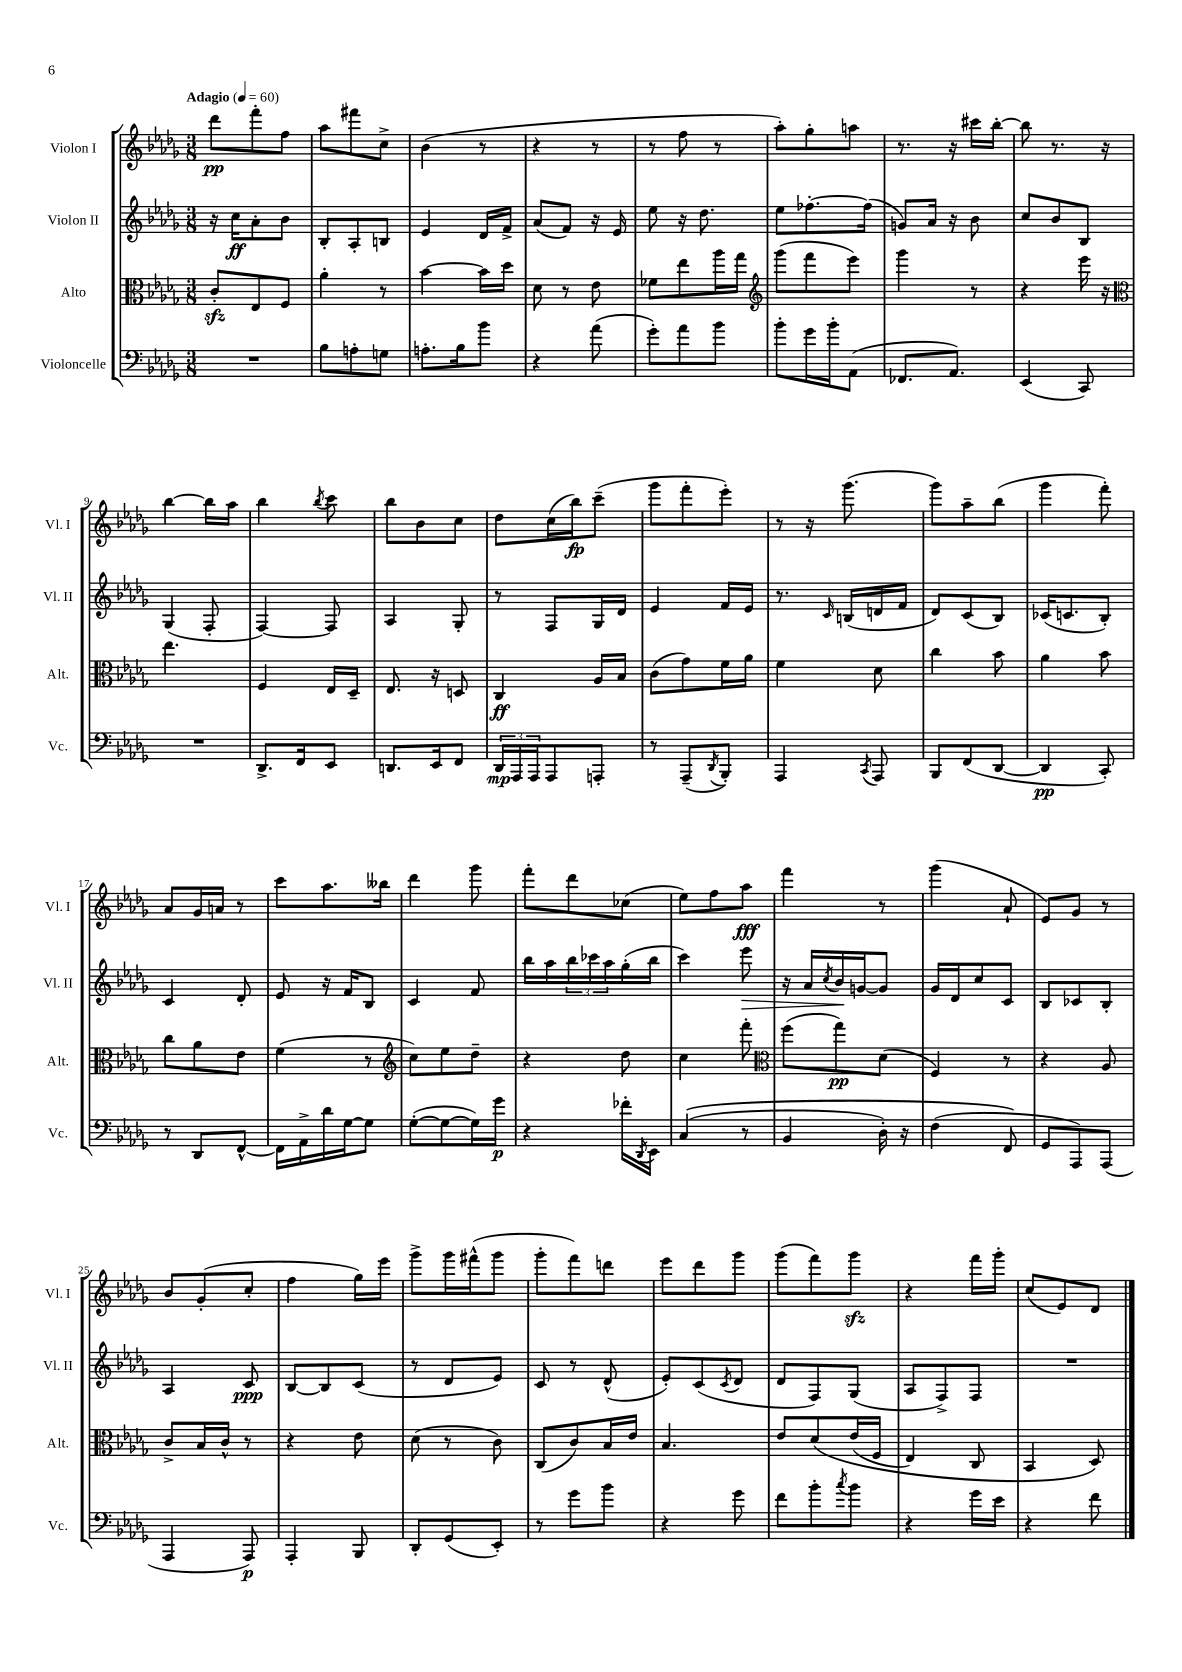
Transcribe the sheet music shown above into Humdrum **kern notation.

**kern	**dynam	**kern	**dynam	**kern	**dynam	**kern	**dynam
*part4	*part4	*part3	*part3	*part2	*part2	*part1	*part1
*staff4	*staff4	*staff3	*staff3	*staff2	*staff2	*staff1	*staff1
*I"Violoncelle	*	*I"Alto	*	*I"Violon II	*	*I"Violon I	*
*I'Vc.	*	*I'Alt.	*	*I'Vl. II	*	*I'Vl. I	*
*clefF4	*	*clefC3	*	*clefG2	*	*clefG2	*
*k[b-e-a-d-g-]	*	*k[b-e-a-d-g-]	*	*k[b-e-a-d-g-]	*	*k[b-e-a-d-g-]	*
*M3/8	*	*M3/8	*	*M3/8	*	*M3/8	*
*MM60	*	*MM60	*	*MM60	*	*MM60	*
=1	=1	=1	=1	=1	=1	=1	=1
!	!	!	!	!	!	!LO:TX:a:B:t=Adagio	!
4.r	.	8czz'/L	.	16r	.	8ddd-\L	pp
.	.	.	.	16cc\KL	ff	.	.
.	.	8E-/	.	8a-'\	.	8fff'\	.
.	.	8F/J	.	8b-\J	.	8ff\J	.
=2	=2	=2	=2	=2	=2	=2	=2
8B-\L	.	4a-'\	.	8B-'/L	.	8aa-\L	.
8An'\	.	.	.	8A-'/	.	8fff#X\	.
8Gn\J	.	8r	.	8Bn/J	.	8cc^\J	.
=3	=3	=3	=3	=3	=3	=3	=3
8.An'\L	.	[4b-\	.	4e-/	.	(4b-\	.
16B-\k	.	.	.	.	.	.	.
8b-\J	.	16b-\LL]	.	16d-/LL	.	8r	.
.	.	16dd-\JJ	.	16f^/JJ	.	.	.
=4	=4	=4	=4	=4	=4	=4	=4
4r	.	8d-\	.	(8a-/L	.	4r	.
.	.	8r	.	8f/J)	.	.	.
(8a-\	.	8e-\	.	16r	.	8r	.
.	.	.	.	16e-/	.	.	.
=5	=5	=5	=5	=5	=5	=5	=5
8g-'\L)	.	8f-X\L	.	8ee-\	.	8r	.
8a-\	.	8ee-\	.	16r	.	8ff\	.
.	.	.	.	8.dd-\	.	.	.
8b-\J	.	16aa-\L	.	.	.	8r	.
.	.	16gg-\JJ	.	.	.	.	.
=6	=6	=6	=6	=6	=6	=6	=6
*	*	*clefG2	*	*	*	*	*
8b-'\L	.	(8ggg-\L	.	8ee-\L	.	8aa-'\L)	.
16g-\L	.	8fff\	.	[8.ff-X'\	.	8gg-'\	.
16b-'\J	.	.	.	.	.	.	.
(8AA-\J	.	8eee-\J)	.	.	.	8aan\J	.
.	.	.	.	(16ff-\Jk]	.	.	.
=7	=7	=7	=7	=7	=7	=7	=7
8.FF-X/L	.	4ggg-\	.	8gn/L)	.	8.r	.
.	.	.	.	16a-/Jk	.	.	.
8.AA-/J)	.	.	.	16r	.	16r	.
.	.	8r	.	8b-\	.	16ccc#X\LL	.
.	.	.	.	.	.	[16bb-'\JJ	.
=8	=8	=8	=8	=8	=8	=8	=8
(4EE-/	.	4r	.	8cc/L	.	8bb-\]	.
.	.	.	.	8b-/	.	8.r	.
8CC/)	.	16eee-\	.	8B-/J	.	.	.
.	.	16r	.	.	.	16r	.
!!LO:LB:g=z
=9	=9	=9	=9	=9	=9	=9	=9
*	*	*clefC3	*	*	*	*	*
4.r	.	4.ee-\	.	(4G-/	.	[4bb-\	.
.	.	.	.	8F'/	.	16bb-\LL]	.
.	.	.	.	.	.	16aa-\JJ	.
=10	=10	=10	=10	=10	=10	=10	=10
8.DD-^/L	.	4F/	.	[4F/)	.	4bb-\	.
16FF/k	.	.	.	.	.	.	.
.	.	.	.	.	.	8qbb-/	.
8EE-/J	.	16E-/LL	.	8F/]	.	8ccc\	.
.	.	16D-~/JJ	.	.	.	.	.
=11	=11	=11	=11	=11	=11	=11	=11
8.DDn/L	.	8.E-/	.	4A-/	.	8bb-\L	.
.	.	.	.	.	.	8b-\	.
16EE-/k	.	16r	.	.	.	.	.
8FF/J	.	8Dn/	.	8G-'/	.	8cc\J	.
=12	=12	=12	=12	=12	=12	=12	=12
24DD-/LL	mp	4C/	ff	8r	.	8dd-\L	.
24AAA-/	.	.	.	.	.	.	.
24AAA-/J	.	.	.	.	.	.	.
8AAA-/	.	.	.	8F/L	.	(16cc\L	.
.	.	.	.	.	.	16bb-\J)	fp
8AAAn'/J	.	16A-/LL	.	16G-/L	.	(8ccc~\J	.
.	.	16B-/JJ	.	16d-/JJ	.	.	.
=13	=13	=13	=13	=13	=13	=13	=13
8r	.	(8c\L	.	4e-/	.	8ggg-\L	.
(8AAA-~/L	.	8g-\)	.	.	.	8fff'\	.
8qDD-/	.	.	.	.	.	.	.
8BBB-'/J)	.	16f\L	.	16f/LL	.	8eee-'\J)	.
.	.	16a-\JJ	.	16e-/JJ	.	.	.
=14	=14	=14	=14	=14	=14	=14	=14
4AAA-/	.	4f\	.	8.r	.	8r	.
.	.	.	.	.	.	16r	.
.	.	.	.	16qqc/	.	.	.
.	.	.	.	(16Bn/LL	.	(8.ggg-\	.
8qCC/	.	.	.	.	.	.	.
8AAA-/	.	8d-\	.	16dn/	.	.	.
.	.	.	.	16f/JJ	.	.	.
=15	=15	=15	=15	=15	=15	=15	=15
8BBB-/L	.	4cc\	.	8d-/L)	.	8ggg-\L)	.
(8FF/	.	.	.	(8c/	.	8aa-~\	.
[8DD-/J	.	8b-\	.	8B-/J)	.	(8bb-\J	.
=16	=16	=16	=16	=16	=16	=16	=16
4DD-/]	pp	4a-\	.	(16c-X/KL	.	4ggg-\	.
.	.	.	.	8.cn/	.	.	.
8CC'/)	.	8b-\	.	8B-'/J)	.	8fff'\)	.
!!LO:LB:g=z
=17	=17	=17	=17	=17	=17	=17	=17
8r	.	8cc\L	.	4c/	.	8a-/L	.
8DD-/L	.	8a-\	.	.	.	16g-/L	.
.	.	.	.	.	.	16an/JJ	.
[8FF^^/J	.	8e-\J	.	8d-'/	.	8r	.
=18	=18	=18	=18	=18	=18	=18	=18
16FF\LL]	.	(4f\	.	8e-/	.	8ccc\L	.
16AA-^\	.	.	.	.	.	.	.
16d-\	.	.	.	16r	.	8.aa-\	.
[16G-\J	.	.	.	16f/KL	.	.	.
8G-\J]	.	8r	.	8B-/J	.	.	.
.	.	.	.	.	.	16bb--X\Jk	.
=19	=19	=19	=19	=19	=19	=19	=19
*	*	*clefG2	*	*	*	*	*
([8G-'\L	.	8cc\L)	.	4c/	.	4ddd-\	.
8G-\_	.	8ee-\	.	.	.	.	.
16G-\L])	.	8dd-~\J	.	8f/	.	8ggg-\	.
16g-\JJ	p	.	.	.	.	.	.
=20	=20	=20	=20	=20	=20	=20	=20
4r	.	4r	.	16bb-\LL	.	8fff'\L	.
.	.	.	.	16aa-\	.	.	.
.	.	.	.	24bb-\	.	8ddd-\	.
.	.	.	.	24ccc-X\	.	.	.
.	.	.	.	24aa-\	.	.	.
16f-X'\LL	.	8dd-\	.	(16gg-'\	.	(8cc-X\J	.
8qDD-/	.	.	.	.	.	.	.
16EE-\JJ	.	.	.	16bb-\JJ	.	.	.
=21	=21	=21	=21	=21	=21	=21	=21
((4C/	.	4cc\	.	4ccc\)	.	8ee-\L)	.
.	.	.	.	.	.	8ff\	.
!	!	!	!	!	!LO:HP:b	!	!
8r	.	8fff'\	.	8eee-\	>	8aa-\J	fff
=22	=22	=22	=22	=22	=22	=22	=22
*	*	*clefC3	*	*	*	*	*
4BB-/	.	(8ff\L	.	16r	.	4fff\	.
.	.	.	.	16a-/LL	.	.	.
.	.	.	.	8qcc/	.	.	.
.	.	8gg-\)	pp	16b-/	.	.	.
.	.	.	.	[16gn/J	]	.	.
16D-'\)	.	(8d-\J	.	8g/J]	.	8r	.
16r	.	.	.	.	.	.	.
=23	=23	=23	=23	=23	=23	=23	=23
(4F\	.	4F/)	.	16g-/LL	.	(4ggg-\	.
.	.	.	.	16d-/J	.	.	.
.	.	.	.	8cc/	.	.	.
8FF/)	.	8r	.	8c/J	.	8a-`/	.
=24	=24	=24	=24	=24	=24	=24	=24
8GG-/L	.	4r	.	8B-/L	.	8e-/L)	.
8AAA-/)	.	.	.	8c-X/	.	8g-/J	.
(8AAA-/J	.	8A-/	.	8B-'/J	.	8r	.
!!LO:LB:g=z
=25	=25	=25	=25	=25	=25	=25	=25
4AAA-/	.	8c^/L	.	4A-/	.	8b-/L	.
.	.	16B-/L	.	.	.	(8g-'/	.
.	.	16c^^/JJ	.	.	.	.	.
8AAA-/)	p	8r	.	8c/	ppp	8cc'/J	.
=26	=26	=26	=26	=26	=26	=26	=26
4AAA-'/	.	4r	.	[8B-/L	.	4ff\	.
.	.	.	.	8B-/]	.	.	.
8BBB-/	.	8e-\	.	(8c/J	.	16gg-\LL)	.
.	.	.	.	.	.	16eee-\JJ	.
=27	=27	=27	=27	=27	=27	=27	=27
8DD-'/L	.	(8d-\	.	8r	.	8ggg-^\L	.
(8GG-/	.	8r	.	8d-/L	.	16ggg-\L	.
.	.	.	.	.	.	(16fff#X^^\J	.
8EE-'/J)	.	8c\)	.	8e-/J)	.	8ggg-\J	.
=28	=28	=28	=28	=28	=28	=28	=28
8r	.	(8C/L	.	8c/	.	8ggg-'\L	.
8g-\L	.	8c/)	.	8r	.	8fff\)	.
8b-\J	.	16B-/L	.	(8d-^^/	.	8dddn\J	.
.	.	16e-/JJ	.	.	.	.	.
=29	=29	=29	=29	=29	=29	=29	=29
4r	.	4.B-/	.	8e-'/L)	.	8eee-\L	.
.	.	.	.	(8c/	.	8ddd-\	.
.	.	.	.	8qc/	.	.	.
8g-\	.	.	.	8d-/J	.	8ggg-\J	.
=30	=30	=30	=30	=30	=30	=30	=30
8f\L	.	8e-/L	.	8d-/L	.	(8ggg-\L	.
8b-'\	.	(8d-/	.	8F/)	.	8fff\)	.
8qcc/	.	.	.	.	.	.	.
8b-\J	.	(16e-/L	.	(8G-/J	.	8ggg-zz\J	.
.	.	16F/JJ	.	.	.	.	.
=31	=31	=31	=31	=31	=31	=31	=31
4r	.	4E-/)	.	8A-/L	.	4r	.
.	.	.	.	8F^/)	.	.	.
16g-\LL	.	8C/	.	8F/J	.	16fff\LL	.
16e-\JJ	.	.	.	.	.	16ggg-'\JJ	.
=32	=32	=32	=32	=32	=32	=32	=32
4r	.	4BB-/	.	4.r	.	(8cc/L	.
.	.	.	.	.	.	8e-/)	.
8f\	.	8D-/)	.	.	.	8d-/J	.
==	==	==	==	==	==	==	==
*-	*-	*-	*-	*-	*-	*-	*-
